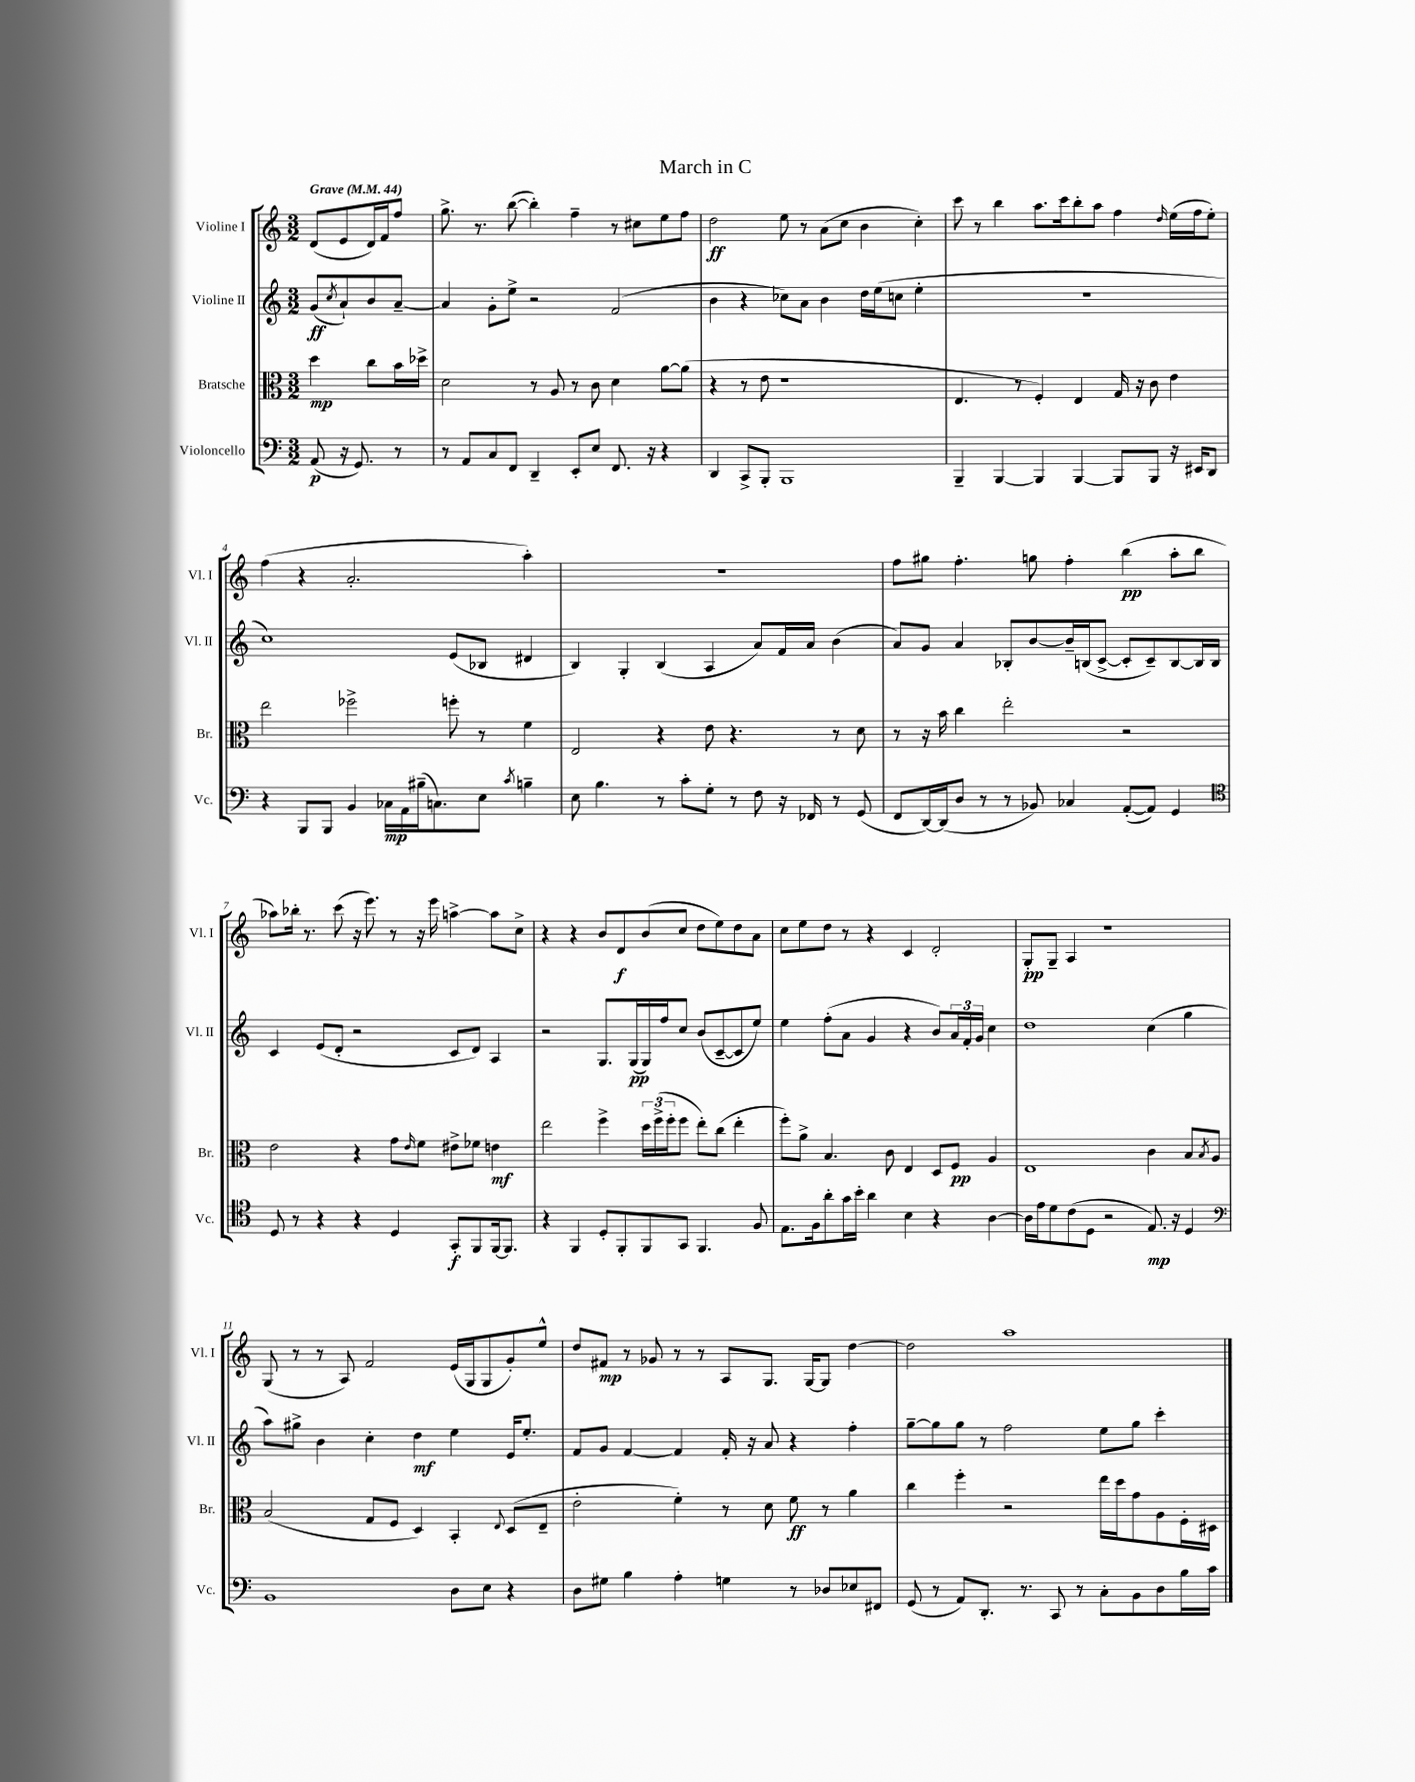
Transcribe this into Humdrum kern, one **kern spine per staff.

**kern	**kern	**kern	**kern
*staff4	*staff3	*staff2	*staff1
*clefF4	*clefC3	*clefG2	*clefG2
*k[]	*k[]	*k[]	*k[]
*M3/2	*M3/2	*M3/2	*M3/2
*MM44	*MM44	*MM44	*MM44
(8AA/	4dd\	(8g/L	(8d/L
.	.	8qcc/	.
16r	.	8a`/)	8e/
8.GG/)	.	.	.
.	8cc\L	8b/	16d/L)
.	.	.	16f/J
8r	16b\L	[8a~/J	8ff/J
.	16dd-^\JJ	.	.
=	=	=	=
8r	2d\	4a/]	8.gg^\
8AA/L	.	.	.
.	.	.	8.r
8C/	.	8g'\L	.
8FF/J	.	8ee^\J	([8bb\
4DD~/	8r	2r	4bb'\])
.	8A/	.	.
8EE'/L	8r	.	4ff~\
8E/J	8c\	.	.
8.FF/	4d\	(2f/	8r
.	.	.	8cc#\L
16r	.	.	.
4r	[8a\L	.	8ee\
.	(8a\]J	.	8ff\J
=	=	=	=
4DD/	4r	4b\	2dd\
8CC^/L	8r	4r	.
8BBB'/J	8e\	.	.
1BBB	1r	8cc-\L)	8ee\
.	.	8a\J	8r
.	.	4b\	(8a\L
.	.	.	8cc\J
.	.	16dd\LL	4b\
.	.	(16ee\J	.
.	.	8cc\J	.
.	.	4ee'\	4cc'\)
=	=	=	=
4BBB~/	4.E/	1.r	8ccc\
.	.	.	8r
[4BBB/	.	.	4bb\
.	8r	.	.
4BBB/]	4F'/)	.	8.aa\L
.	.	.	16ccc\k
[4BBB/	4E/	.	8bb'\
.	.	.	8aa\J
8BBB/]L	16G/	.	4ff\
.	16r	.	.
8BBB/J	8c\	.	.
.	.	.	16qqdd/
16r	4e\	.	(16ee\LL
16EE#/LK	.	.	16ff\J
8DD/J	.	.	8ee'\J)
=	=	=	=
4r	2ee\	1cc)	(4ff\
8BBB/L	.	.	4r
8BBB/J	.	.	.
4BB/	2ff-^\	.	2.a'/
16C-\LL	.	.	.
16AA\	.	.	.
(16B#~\J	.	.	.
8.C\)	.	.	.
.	8ff'\	(8e/L	.
8E\J	8r	8B-/J	.
8qc/	.	.	.
4B~\	4f\	4d#/	4aa'\)
=	=	=	=
8E\	2E/	4B/)	1.r
4.B\	.	.	.
.	.	4G'/	.
8r	4r	(4B/	.
8c'\L	.	.	.
8G'\J	8e\	4A/	.
8r	4.r	.	.
8F\	.	8a/L)	.
16r	.	16f/L	.
16FF-/	.	16a/JJ	.
8r	8r	(4b\	.
(8GG/	8d\	.	.
=	=	=	=
8FF/L	8r	8a/L)	8ff\L
[16DD/L)	16r	8g/J	8gg#\J
(16DD/]J	16b\	.	.
8D/J	4cc\	4a/	4.ff'\
8r	.	.	.
8r	2ee'\	8B-'/L	.
8BB-/)	.	[8b/	8gg\
4C-/	.	16b~/]L	4ff'\
.	.	(16B/J	.
.	.	[8c^/J	.
([8AA'/L	2r	8c'/]L	(4bb\
8AA/]J)	.	8c~/)	.
4GG/	.	[8B/	8aa'\L
.	.	16B/]L	8bb\J
.	.	16B/JJ	.
=	=	=	=
*clefC4	*	*	*
8D/	2e\	4c/	8aa-\L)
8r	.	.	16bb-'\Jk
.	.	.	8.r
4r	.	(8e/L	.
.	.	8d'/J	(8ccc\
4r	4r	2r	16r
.	.	.	8.eee\)
4D/	8g\L	.	8r
.	16qqe/	.	.
.	8f\J	.	16r
.	.	.	16eee\
8GG'/L	8e#^\L	8c/L	[4aa^\
8FF/	8f-\J	8d/J)	.
[16FF/k	4e\	4A/	8aa\]L
8.FF/]J	.	.	.
.	.	.	8cc^\J
=	=	=	=
4r	2ee\	2r	4r
4FF/	.	.	4r
8D'/L	4ff^\	8.G/L	8b/L
8FF'/	.	.	8d/
.	.	(16G/L	.
8FF/	24dd\LL	16G/)	(8b/
.	(24ff^\	.	.
.	.	16ff/J	.
.	24ff'\J	.	.
8GG/J	8ff\J	8cc/J	8cc/J
4.FF/	8ee'\L)	(8b/L	8dd\L
.	(8cc\J	[8c~/	8ee\)
.	4ee'\	8c/]	8dd\
8F/	.	8ee/J)	8a\J
=	=	=	=
8.E\L	8ff'\L)	4ee\	8cc\L
.	8a^\J	.	8ee\
16F\k	.	.	.
8a'\	4.B/	(8ff'\L	8dd\J
16g\L	.	8a\J	8r
16b'\JJ	.	.	.
4a\	.	4g/	4r
.	8c\	.	.
4B\	4E/	4r	4c/
4r	8D/L	8b/L)	2d'/
.	8F/J	24a/L	.
.	.	24f'/	.
.	.	24g/JJ	.
[4A\	4A/	4cc\	.
=	=	=	=
16A\]LL	1E	1dd	8G'/L
16e\J	.	.	.
8d\	.	.	8G~/J
(8c\	.	.	4A/
8D\J	.	.	.
2r	.	.	1r
8.E/)	4c\	(4cc\	.
16r	.	.	.
4D/	8B/L	4gg\	.
.	8qB/	.	.
.	8A/J	.	.
=	=	=	=
*clefF4	*	*	*
1BB	(2B/	8aa\L)	(8G/
.	.	8gg#^\J	8r
.	.	4b\	8r
.	.	.	8A/)
.	8G/L	4cc'\	2f/
.	8F/J	.	.
.	4D/)	4dd\	.
8D\L	4BB'/	4ee\	(16e/LL
.	.	.	16G/J
8E\J	.	.	8G/
.	8qqE/	.	.
4r	(8D/L	16e/LK	8g'/)
.	.	8.ee'/J	.
.	8E~/J	.	8ee^^/J
=	=	=	=
8D\L	2e'\	8f/L	8dd/L
8G#\J	.	8g/J	8f#/J
4B\	.	[4f/	8r
.	.	.	8g-/
4A'\	4f'\)	4f/]	8r
.	.	.	8r
4G\	8r	16f'/	8A/L
.	.	16r	.
.	8d\	8a/	8.G/J
8r	8f\	4r	.
.	.	.	[16G/LK
8D-/L	8r	.	8G/]J
8E-/	4a\	4ff'\	[4dd\
8FF#/J	.	.	.
=	=	=	=
(8GG/	4cc\	[8gg~\L	2dd\]
8r	.	8gg\]	.
8AA/L)	4ff'\	8gg\J	.
8.DD'/J	.	8r	.
.	2r	2ff\	1aa
8.r	.	.	.
8CC/	.	.	.
8r	.	.	.
8C'\L	16ee\LL	8ee\L	.
.	16dd\J	.	.
8BB\	8g\	8gg\J	.
8D\	8A\	4ccc'\	.
16B\L	16F'\L	.	.
16c\JJ	16D#\JJ	.	.
==	==	==	==
*-	*-	*-	*-
